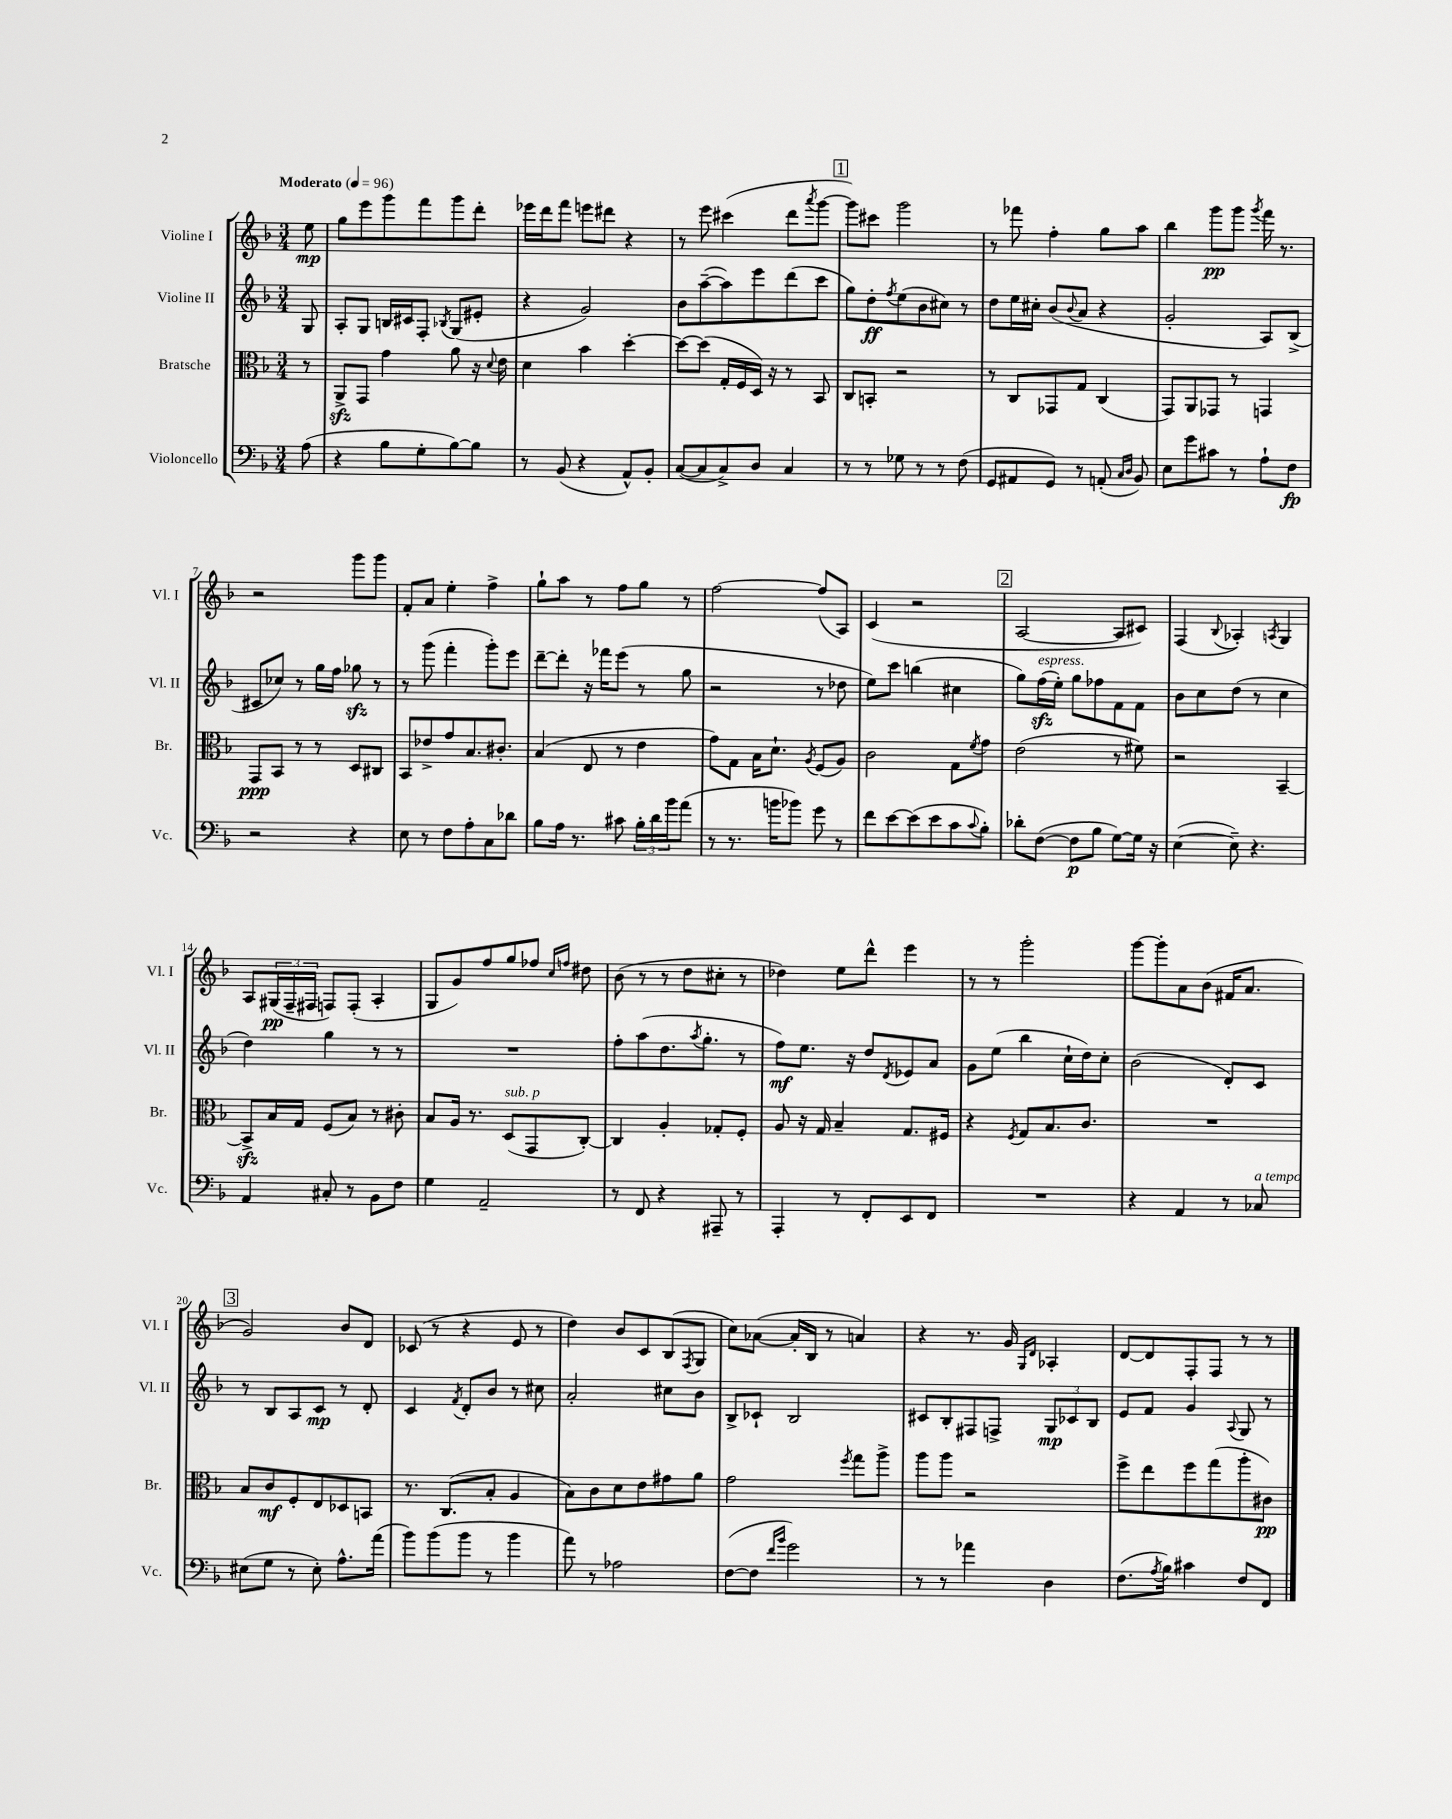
<<
\new StaffGroup <<
\new Staff = "s0" \with { instrumentName = "Violine I" shortInstrumentName = "Vl. I" } {
    \clef treble \key f \major \numericTimeSignature \time 3/4 \partial 8 \tempo "Moderato" 4 = 96
    e''8\mp |
    g''8 e'''8 g'''8 f'''8 g'''8 d'''8-. |
    ees'''16 d'''16 f'''8 e'''8 dis'''8 r4 |
    r8 e'''8 cis'''4( d'''8 \acciaccatura { a'''8 } g'''8~ |
    \mark \markup { \box "1" } g'''8) cis'''8 g'''2 |
    r8 fes'''8 f''4-. g''8 a''8 |
    bes''4 g'''8\pp g'''8 \acciaccatura { g'''8 } f'''16 r8. |
    r2 g'''8 g'''8 |
    f'8-. a'8 e''4-. f''4-> |
    g''8-! a''8 r8 f''8 g''8 r8 |
    f''2~ f''8( a8) |
    c'4( r2 |
    \mark \markup { \box "2" } a2~ a8 cis'8) |
    f4( \appoggiatura { bes8 } aes4-.) \acciaccatura { a8 } g4 |
    a8 \tuplet 3/2 { gis16\pp( f16-- fis16 } f8) f8-.( a4-. |
    g8 g'8) f''8 g''8 fes''8 \grace { c''16 f''16 } dis''8 |
    bes'8( r8 r8 d''8 cis''8-. r8 |
    des''4) e''8 d'''8-^ e'''4 |
    r8 r8 g'''2-. |
    g'''8~ g'''8-. a'8 bes'8( fis'16 a'8. |
    \mark \markup { \box "3" } g'2) bes'8 d'8 |
    ces'8( r8 r4 e'8 r8 |
    d''4) bes'8 c'8 bes8( \acciaccatura { f8 } g8 |
    c''8) aes'8~( aes'16-. bes16 r8 a'4) |
    r4 r8. g'16 \grace { g16 d'16 } aes4-. |
    d'8~ d'8 f8-. f8 r8 r8 \bar "|." |
}
\new Staff = "s1" \with { instrumentName = "Violine II" shortInstrumentName = "Vl. II" } {
    \clef treble \key f \major \numericTimeSignature \time 3/4 \partial 8
    g8 |
    a8-. g8 b16 cis'16 f8-. \acciaccatura { bes8 } g8( eis'8-. |
    r4 g'2) |
    bes'8 a''8~--( a''8) e'''8 d'''8( c'''8 |
    \mark \markup { \box "1" } g''8) d''8-.\ff \acciaccatura { f''8 } e''8( bes'8 cis''8) r8 |
    d''8 e''16 cis''16-. bes'8( \appoggiatura { bes'8 } a'8 r4 |
    g'2-. a8) bes8->( |
    cis'8 ces''8) r8 g''16 f''16 ges''8\sfz r8 |
    r8 g'''8( f'''4-. g'''8-.) e'''8 |
    d'''8~-- d'''8-. r16 fes'''16 e'''8( r8 g''8 |
    r2 r8 des''8 |
    e''8) c'''8 b''4( cis''4 |
    \mark \markup { \box "2" } g''8) f''16\sfz^\markup { \italic "espress." }( e''16-.) g''8 fes''8 f'8 f'8 |
    bes'8 c''8 d''8( r8 c''4 |
    d''4) g''4 r8 r8 |
    R2. |
    f''8-. a''8( d''8. \acciaccatura { a''8 } g''8.-. r8 |
    f''8\mf) e''8. r16 d''8 \acciaccatura { d'8 } ees'8 a'8 |
    g'8 e''8( bes''4 c''16-! d''16) c''8-. |
    bes'2( d'8-.) c'8 |
    \mark \markup { \box "3" } r8 bes8 a8 c'8\mp r8 d'8-. |
    c'4 \acciaccatura { f'8 } d'8-. bes'8 r8 cis''8 |
    a'2-. cis''8 bes'8 |
    bes8-> ces'8-! bes2 |
    cis'8 bes8-. fis8 f8-> \tuplet 3/2 { g8\mp ces'8 bes8 } |
    e'8 f'8 g'4 \appoggiatura { a8 } g8 r8 \bar "|." |
}
\new Staff = "s2" \with { instrumentName = "Bratsche" shortInstrumentName = "Br." } {
    \clef alto \key f \major \numericTimeSignature \time 3/4 \partial 8
    r8 |
    a,8->\sfz g,8 g'4 a'8 r16 \appoggiatura { d'8 } e'16 |
    d'4 bes'4 d''4~-. |
    d''8~ d''8( g16-. f16 d16) r16 r8 bes,8 |
    \mark \markup { \box "1" } c8 b,8-. r2 |
    r8 c8 ges,8 g8 c4( |
    g,8) a,8 ges,8 r8 g,4 |
    g,8\ppp bes,8 r8 r8 d8 cis8 |
    bes,8 ees'8-> g'8 bes8. cis'8.-. |
    bes4( e8 r8 e'4 |
    g'8) g8 bes16 d'8.-! \acciaccatura { a8 } f8( a8) |
    c'2 g8 \acciaccatura { f'8 } g'8 |
    \mark \markup { \box "2" } e'2( r8 fis'8) |
    r2 bes,4~-- |
    bes,8->\sfz bes16 g16 f8( bes8) r8 cis'8-. |
    bes8 a16 r8. d8^\markup { \italic "sub. p" }( g,8 c8~-.) |
    c4 a4-. ges8-. f8-. |
    a8 r16 g16 bes4-- g8. fis16 |
    r4 \acciaccatura { f8 } g8 bes8. c'8. |
    R2. |
    \mark \markup { \box "3" } bes8 c'8\mf f8-. e8 des8 b,8 |
    r8. c8.( bes8-. a4 |
    bes8) c'8 d'8 e'8 gis'8 a'8 |
    g'2 \acciaccatura { f''8 } g''8 a''8-> |
    a''8 a''8 r2 |
    f''8-> e''8 f''8 g''8( a''8-. cis'8\pp) \bar "|." |
}
\new Staff = "s3" \with { instrumentName = "Violoncello" shortInstrumentName = "Vc." } {
    \clef bass \key f \major \numericTimeSignature \time 3/4 \partial 8
    a8( |
    r4 bes8 g8-. bes8~) bes8 |
    r8 bes,8( r4 a,8-^) bes,8-. |
    c8~( c8 c8->) d8 c4 |
    \mark \markup { \box "1" } r8 r8 ges8 r8 r8 f8( |
    g,8 ais,8 g,8) r8 a,8-.( \grace { c16 d16 } bes,8) |
    e8 g'8 cis'8 r8 a8-! f8\fp |
    r2 r4 |
    e8 r8 f8 a8-. c8 des'8 |
    bes8 a16 r8. cis'8 \tuplet 3/2 { bes16-. d'16 bes'16 } a'8( |
    r8 r8. b'16 bes'8) g'8 r8 |
    f'8 e'8~ e'8( e'8 c'8 \appoggiatura { c'8 } bes8-.) |
    \mark \markup { \box "2" } des'8-. f8~( f8\p bes8 g8~) g16 r16 |
    e4~( e8--) r4. |
    a,4 cis8-. r8 bes,8 f8 |
    g4 a,2-- |
    r8 f,8 r4 ais,,8-- r8 |
    a,,4-. r8 f,8-. e,8 f,8 |
    R2. |
    r4 a,4 r8 ces8^\markup { \italic "a tempo" } |
    \mark \markup { \box "3" } eis8( g8 r8 eis8-.) a8.-^ a'16( |
    bes'8) bes'8( bes'8 r8 bes'4 |
    a'8) r8 aes2 |
    f8~( f8 \grace { f'16 bes'16 } g'2) |
    r8 r8 aes'4 d4 |
    f8.( \acciaccatura { a8 } bes16) cis'4 f8 f,8 \bar "|." |
}
>>
>>
